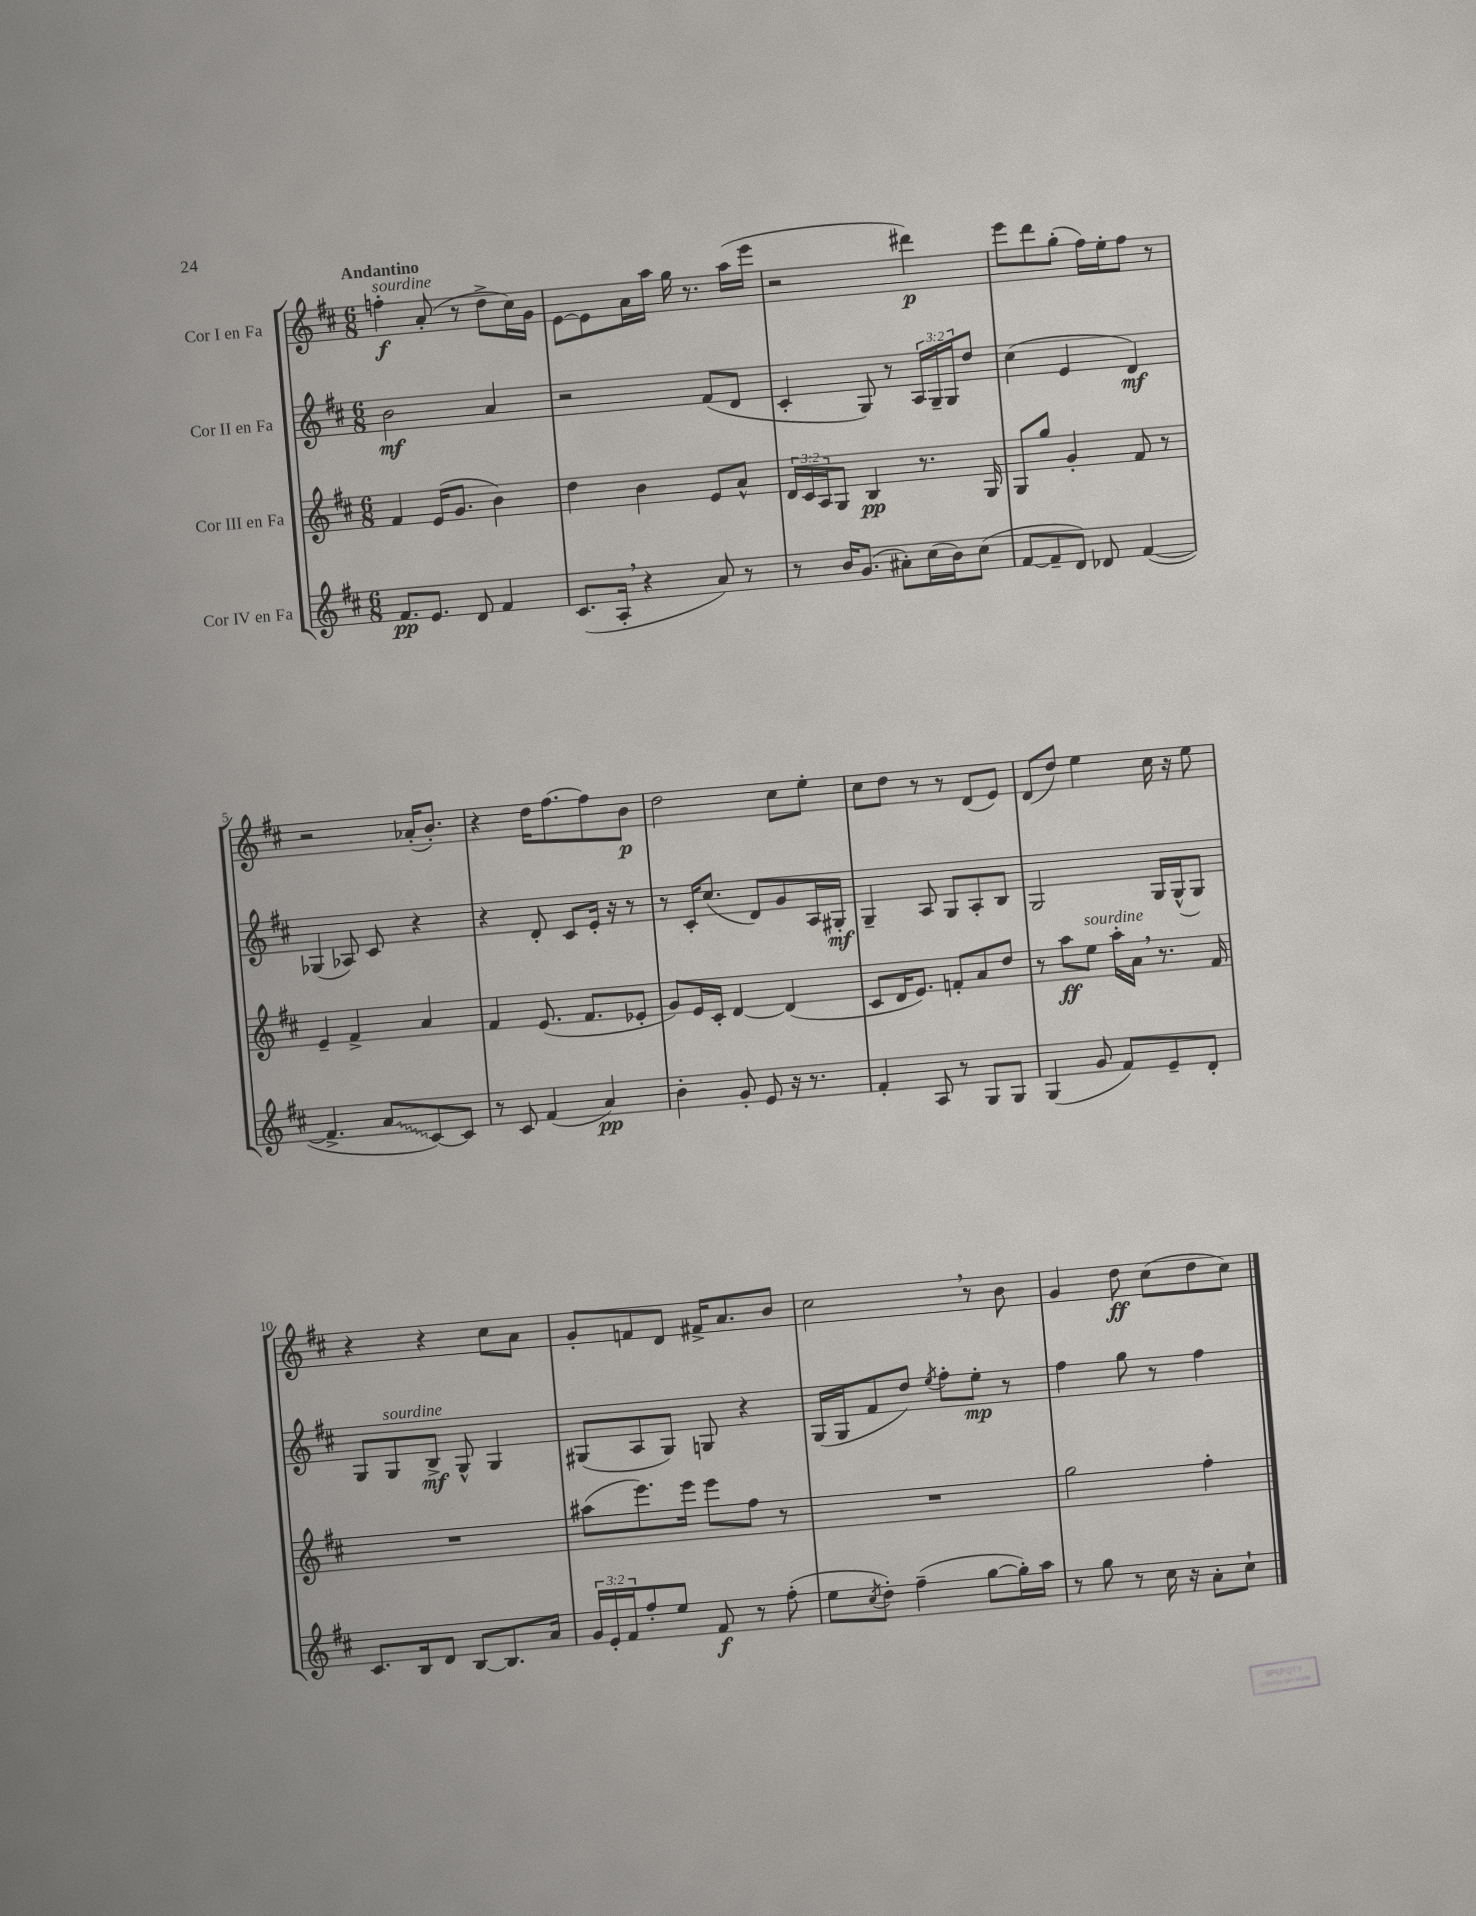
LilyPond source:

<<
\new StaffGroup <<
\new Staff = "s0" \with { instrumentName = "Cor I en Fa" } {
    \clef treble \key d \major \numericTimeSignature \time 6/8 \tempo "Andantino"
    f''4-.\f^\markup { \italic "sourdine" } a'8-.( r8 d''8-> cis''16) g'16 |
    e'8~ e'8 a'16 a''16 g''16 r8. a''16( e'''16 |
    r2 dis'''4\p) |
    e'''8 d'''8 g''8-.( fis''16) e''16-. fis''8 r8 |
    r2 aes'16-.( b'8.-.) |
    r4 d''16 fis''8.~ fis''8 b'8\p |
    d''2 cis''8 e''8-. |
    cis''8 d''8 r8 r8 d'8( e'8) |
    d'8( d''8) e''4 cis''16 r16 e''8 |
    r4 r4 cis''8 a'8 |
    g'8-. f'8 d'8 fis'16-> a'8. b'8 |
    cis''2 \breathe r8 b'8 |
    g'4 d''8\ff cis''8( d''8 cis''8) \bar "|." |
}
\new Staff = "s1" \with { instrumentName = "Cor II en Fa" } {
    \clef treble \key d \major \numericTimeSignature \time 6/8 \override Staff.TupletNumber.text = #tuplet-number::calc-fraction-text
    b'2\mf a'4 |
    r2 fis'8( d'8 |
    cis'4-. g8) r8 \tuplet 3/2 { a16 g16-- g16 } d''8 |
    cis''4( e'4 d'4\mf) |
    ges4( aes8) cis'8 r4 |
    r4 d'8-. cis'8 e'16-. r16 r8 |
    r8 cis'16-. cis''8.( d'8) g'8 a16 gis16-.\mf |
    g4-- a8 g8 a8-. b8 |
    g2 g16 g16-^( g8) |
    g8 g8^\markup { \italic "sourdine" } b8->\mf g8-^ g4 |
    gis8( a8 gis8) g8 r4 |
    g16( g16 fis'8 d''8) \acciaccatura { e''8 } fis''8-. e''8-.\mp r8 |
    fis''4 g''8 r8 fis''4 \bar "|." |
}
\new Staff = "s2" \with { instrumentName = "Cor III en Fa" } {
    \clef treble \key d \major \numericTimeSignature \time 6/8 \override Staff.TupletNumber.text = #tuplet-number::calc-fraction-text
    fis'4 e'16( g'8. b'4) |
    d''4 b'4 e'8 a'8-^ |
    \tuplet 3/2 { d'16 cis'16 a16 } g8 b4\pp r8. g16 |
    g8 g''8 g'4-. fis'8 r8 |
    e'4-- fis'4-> a'4 |
    fis'4 e'8.( fis'8. ees'8-. |
    g'8) e'16 cis'16-. d'4~ d'4( |
    cis'8 d'16 e'8.) f'8-. a'8 d''8 |
    r8 a''8\ff e''8^\markup { \italic "sourdine" } a''16-. a'16 \breathe r8. fis'16 |
    R2. |
    ais''8( e'''8.) e'''16 e'''8 fis''8 r8 |
    R2. |
    g''2 fis''4-. \bar "|." |
}
\new Staff = "s3" \with { instrumentName = "Cor IV en Fa" } {
    \clef treble \key d \major \numericTimeSignature \time 6/8 \override Staff.TupletNumber.text = #tuplet-number::calc-fraction-text
    fis'8.\pp e'8. d'8 fis'4 |
    cis'8.( a16-. \breathe r4 a'8) r8 |
    r8 b'16 g'8.( ais'8-.) cis''16( b'16) cis''8( |
    fis'8~ fis'8-- d'8) des'8 fis'4~( |
    fis'4.-> \once \override Glissando.style = #'zigzag a'8\glissando cis'8~) cis'8 |
    r8 cis'8 fis'4( a'4\pp) |
    b'4-. g'8-. e'8 r16 r8. |
    fis'4-. a8 r8 g8 g8 |
    g4( g'8 fis'8) e'8-- d'8-. |
    cis'8. b16 d'8 b8~ b8. a'16 |
    \tuplet 3/2 { g'16 e'16-. fis'16 } fis''8-. e''8 fis'8\f r8 fis''8-.( |
    e''8 \acciaccatura { cis''8 } d''8-.) fis''4--( g''8~ g''16-.) a''16 |
    r8 g''8 r8 cis''16 r16 a'8-. cis''8-! \bar "|." |
}
>>
>>
